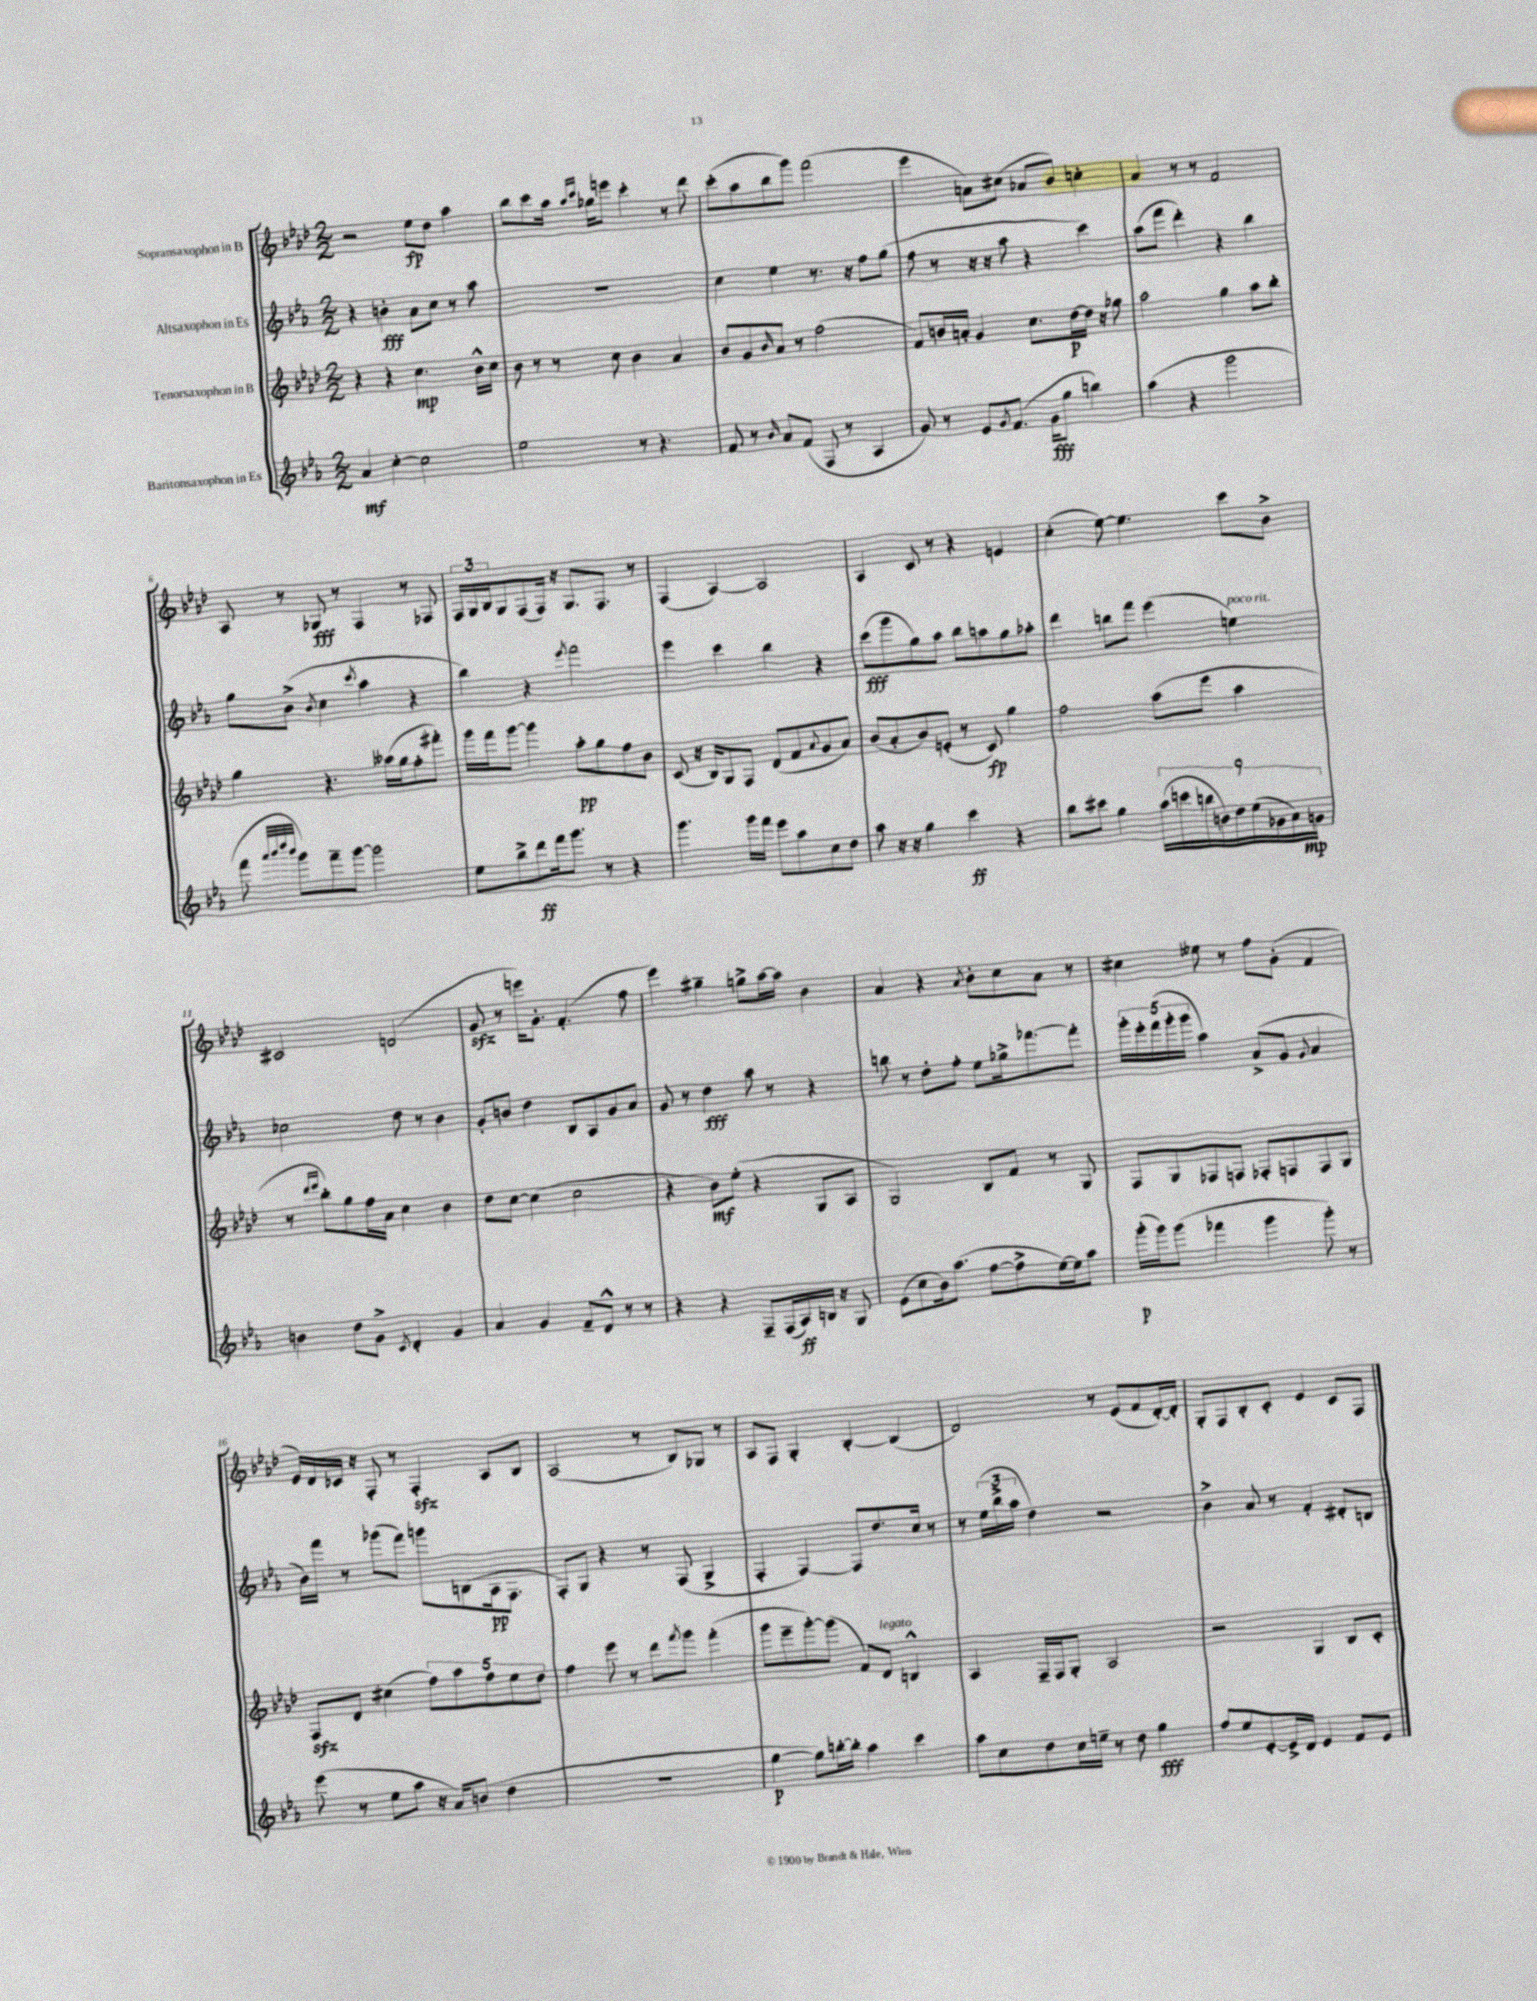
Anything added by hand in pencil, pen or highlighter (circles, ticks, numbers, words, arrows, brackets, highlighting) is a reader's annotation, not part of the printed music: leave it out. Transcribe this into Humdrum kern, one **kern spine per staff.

**kern	**kern	**kern	**kern
*staff4	*staff3	*staff2	*staff1
*clefG2	*clefG2	*clefG2	*clefG2
*k[b-e-a-]	*k[b-e-a-d-]	*k[b-e-a-]	*k[b-e-a-d-]
*M2/2	*M2/2	*M2/2	*M2/2
4a-	4r	4r	2r
[4cc'	4r	4b'	.
2cc]	4.cc	8a-	8ee-
.	.	8cc	8dd-
.	.	8r	4aa-
.	16b-^^	8aa-	.
.	16cc	.	.
=	=	=	=
2ee-	8b-	1r	8bb-
.	8r	.	8ccc
.	8r	.	16aa-
.	.	.	16qqaa-
.	.	.	16qqccc
.	.	.	16gg-
.	8cc	.	8eee
8r	4b-	.	4ccc'
4.r	.	.	.
.	4a-	.	8r
.	.	.	8ddd-
=	=	=	=
8f	8b-	4cc	(8ccc'
8r	8g	.	8aa-
16qqb-	16qqb-	.	.
8a-	8a-	4ee-	8bb-
(8f	8r	.	8ggg)
8F	(2ff	8.r	(2fff
8r	.	.	.
.	.	16r	.
4A-	.	8ff	.
.	.	(8gg	.
=	=	=	=
8g)	8f)	8ff	4eee-
8r	16b	8r	.
.	16a'	.	.
8e-	4g	16r	8a)
.	.	16r	.
8qg	.	.	.
(8.f	.	8aa-	(8cc#
.	8.cc	4r	8a-
16g	.	.	.
8gg	.	.	8b-)
.	[16dd-	.	.
4bb)	16dd-]	4ccc)	4cc'
.	16r	.	.
.	8gg-	.	.
=	=	=	=
(4aa-	2aa-	(8aa-	4a-
.	.	8fff	.
4r	.	4ddd')	8r
.	.	.	8r
2ggg	4gg	4r	2f
.	8aa-	4bb-	.
.	8bb-'	.	.
=	=	=	=
8fff	4gg	8gg	8A-
32qqaaa-	.	.	.
32qqbbb-	.	.	.
32qqdddd	.	.	.
32qqbbb-	.	.	.
8ggg)	.	(8b-^	8r
.	.	8qb-	.
8fff~	4.r	4cc	8G-
[8ggg	.	.	8r
.	.	8qccc	.
2ggg]	.	4aa-	4F
.	(16aa--	.	.
.	16gg	.	.
.	8ff'	4r	8r
.	8fff#')	.	8F-
=	=	=	=
8ee-	16ggg	4bb-)	24F
.	.	.	24G
.	16fff	.	.
.	.	.	24B-
8bb-^	[8ggg	.	8G
8ddd	4ggg]	4r	(8F
16fff	.	.	16F)
8.ggg	.	.	16r
.	.	8qeee-	.
.	8aa-'	2fff	8.G
8r	8gg	.	.
.	.	.	8.F
4r	8ff	.	.
.	8b-	.	8r
=	=	=	=
4.ggg	(8c	4eee-	(4F
.	16r	.	.
.	16B-)	.	.
.	8G	4ccc	[4A-)
16ggg	8F	.	.
16fff	.	.	.
8eee-	(8d-	4bb-	2A-]
8aa-	8f	.	.
.	8qqa-	.	.
8cc	8g	4r	.
8dd	8a-)	.	.
=	=	=	=
8aa-	(8b-	(8ccc	4A-
16r	8a-'	8ggg	.
16r	.	.	.
4gg	8b-)	8gg)	8c
.	(8e'	8aa-	8r
4ccc	8r	8bb-	4r
.	8c)	8aa	.
4r	4gg	8gg	4e
.	.	8aa-'	.
=	=	=	=
8bb-	2ff	4ddd	(4cc'
8ccc#	.	.	.
4gg	.	8bb	[8ee-)
.	.	8fff	4.ee-]
(18aa-	(8aa-	(4eee-	.
18ccc	.	.	.
18bb	.	.	.
.	8eee-	.	.
18b)	.	.	.
18dd	.	.	.
.	4aa-	4ee)	8ccc
(18ee-	.	.	.
18g-	.	.	.
.	.	.	8b-^
18a-)	.	.	.
18g	.	.	.
=	=	=	=
4b	8r	2cc-	2c#
.	16qqddd-	.	.
.	16qqeee-	.	.
.	8bb-')	.	.
8dd	8gg	.	.
8g^	16ff	.	.
.	16a-	.	.
8qc	.	.	.
4d'	4cc	8dd	(2d
.	.	8r	.
4g	4b-	4b-	.
=	=	=	=
4a-	8dd-	8g'	8g
.	[8cc	8b	8r
4g	(4cc]	4dd	16eee)
.	.	.	8.g'
8f~	2cc	8B-	(4.f'
8d^^	.	8A-	.
8r	.	8g	.
8r	.	8a-	8ff
=	=	=	=
4r	4r	8g	4eee-)
.	.	8r	.
4r	8b-)	4dd	4gg#~
.	(8ee-'	.	.
8F~	4r	8aa-	8gg^
(16F	.	8r	[16aa-
16A-)	.	.	16aa-]
16B	8G	4r	4b-
16r	.	.	.
8G	8A-	.	.
=	=	=	=
(8e-	2G)	8bb	4a-
8cc	.	8r	.
16b-)	.	8dd'	4r
(8.aa-	.	.	.
.	.	8ff'	.
.	.	.	8qa-
[8ff	8B-	8ee-	8b-'
8ff^]	8f	16gg-^	8cc
.	.	[8.fff-	.
[16ee-)	8r	.	8a-
16ee-]	.	.	.
8aa-	8G	8fff-']	8r
=	=	=	=
(16ggg'	8F	20ggg'	4cc#
.	.	20eee-'	.
16ggg)	.	.	.
.	.	(20fff	.
(8ggg	8G	.	.
.	.	20ggg'	.
.	.	20ggg	.
4fff-	8F-	4aa-)	8ee--
.	8F	.	8r
4ggg	8F-'	(8a-^	8ff
.	8F	8g	(8g'
.	.	8qqg	.
8ggg')	8F	4a-	4f
8r	8G	.	.
=	=	=	=
(8eee-	8F	16b-)	16e-)
.	.	16fff	16d-
8r	8d-	8r	16c-
.	.	.	16r
8ee-	(4cc#	(8ggg-	8F'
8aa-	.	8fff)	8r
16r	10ff)	8ggg	4F'
16a-)	.	.	.
.	10aa-	.	.
(8b	.	(8B	.
.	10ff	.	.
4dd	.	16A-	8A-
.	10ee-	.	.
.	.	8.F	.
.	.	.	8B-
.	10dd-	.	.
=	=	=	=
1r	4ff	8F')	(2A-
.	.	8G	.
.	8eee-	4r	.
.	8r	.	.
.	8ddd-	8r	8r
.	8qfff	.	.
.	8ggg	(8F	8B-)
.	(4fff'	4G^	8G-
.	.	.	8r
=	=	=	=
[4gg	8ggg	4F'	8A-
.	8eee-~	.	8F
8gg])	[8ggg')	[4F)	4G'
[16bb'	(8ggg]	.	.
16bb']	.	.	.
4aa-	8f)	8F]	[4B-'
.	8d-	8.dd	.
4ccc	4B^^	.	(4B-]
.	.	16cc	.
.	.	8r	.
=	=	=	=
8aa-	4A-	8r	2d-)
8cc	.	(24ee-	.
.	.	24bb-^	.
.	.	24aa-	.
8dd	16F~	4dd)	.
.	16F	.	.
16cc	8G'	.	.
16ee~	.	.	.
8r	2A-	2r	8r
8dd	.	.	(8e-
4gg	.	.	8f
.	.	.	[16d-')
.	.	.	16d-']
=	=	=	=
8ff	2r	4b-^	8G'
8ee-	.	.	8F
[8e-'	.	8a-	8B-'
16e-^]	.	8r	8c'
16d	.	.	.
4e-	4G	4f'	4e-
8f	8B-	8d#'	8c
8e-	8c'	8B	8F
==	==	==	==
*-	*-	*-	*-
